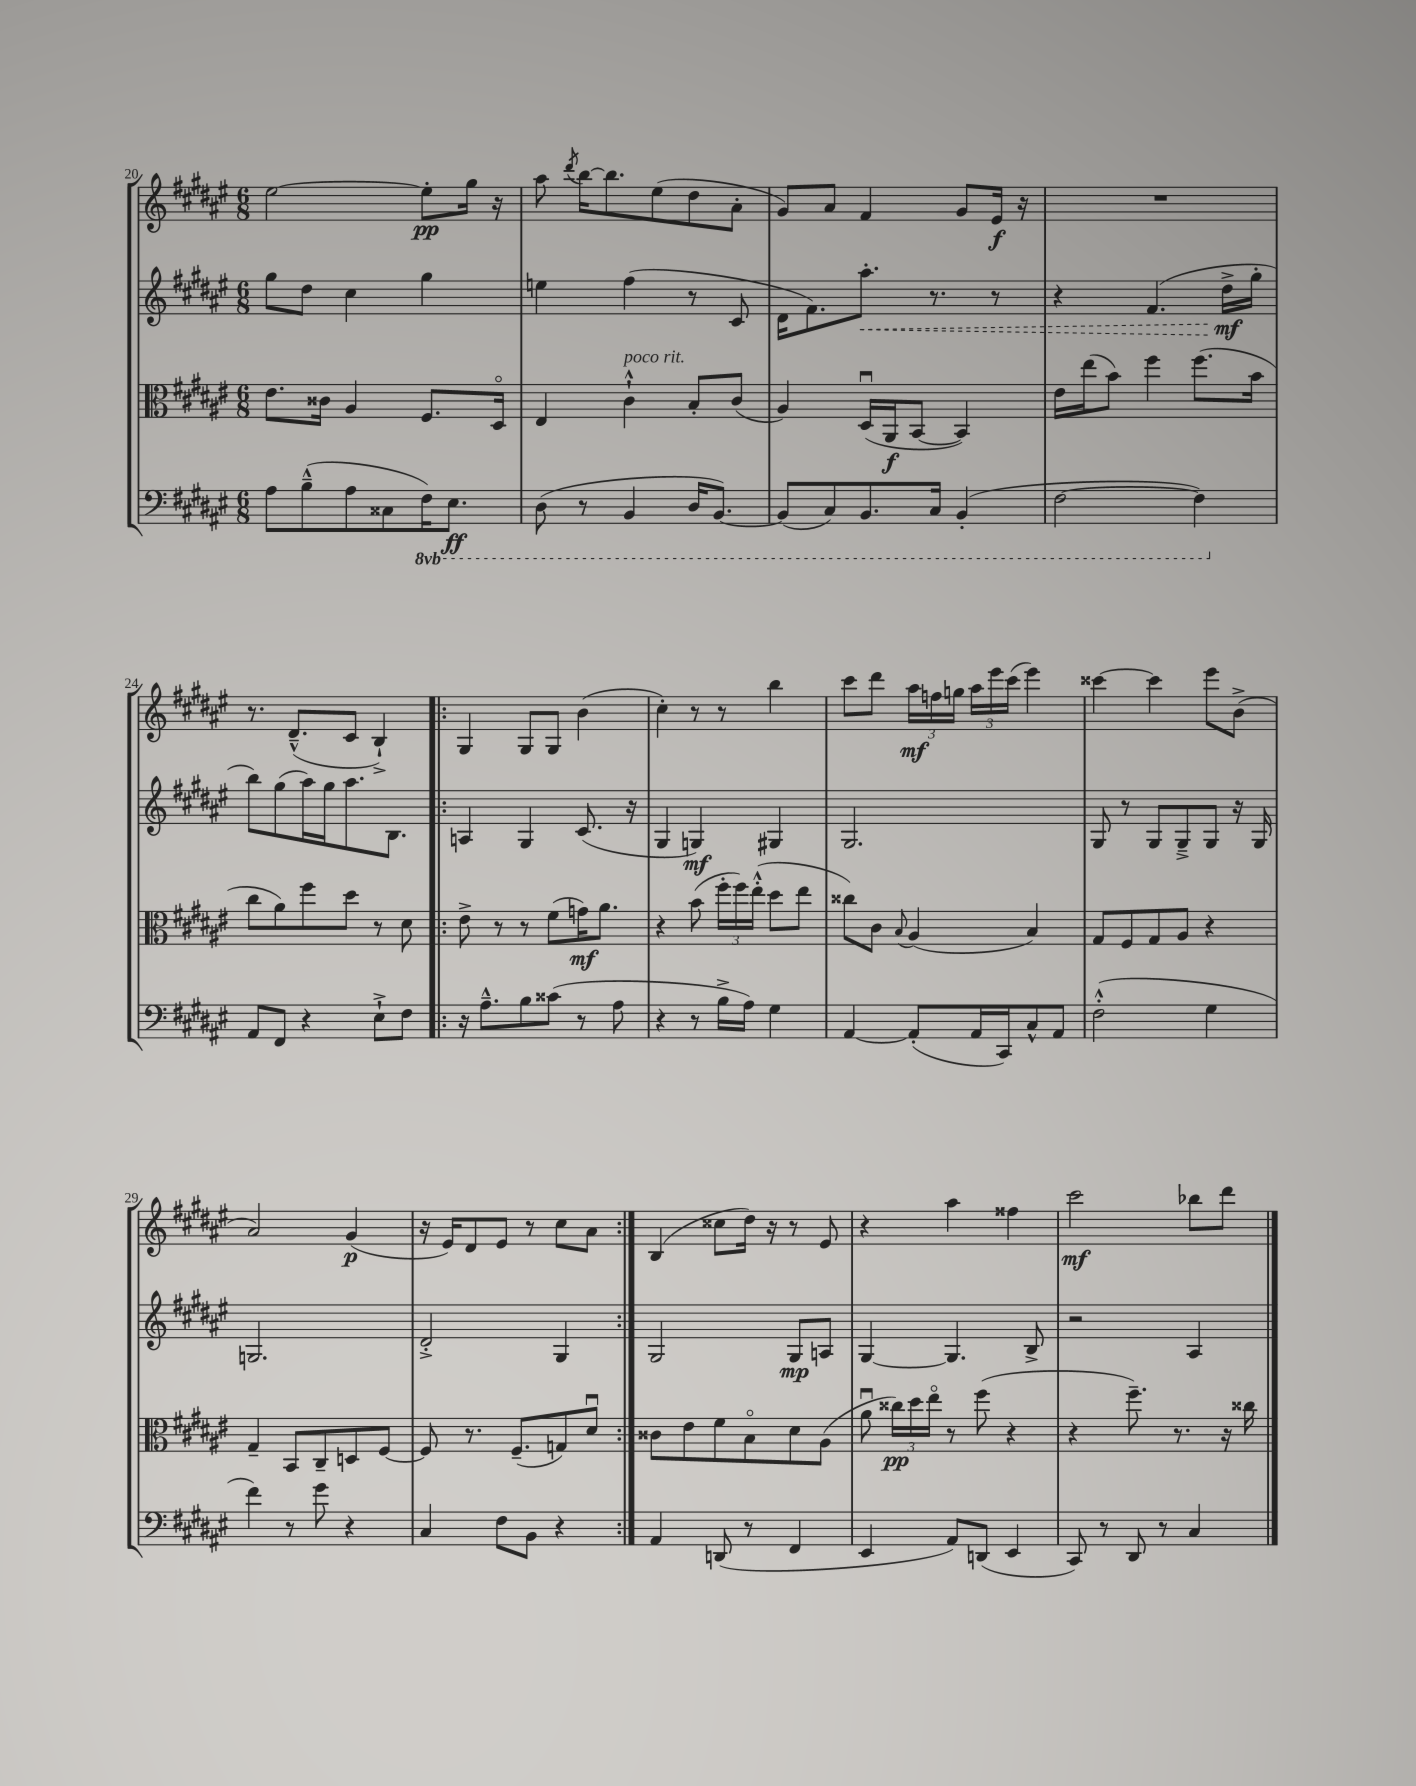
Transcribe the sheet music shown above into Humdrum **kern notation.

**kern	**dynam	**kern	**dynam	**kern	**dynam	**kern	**dynam
*part4	*part4	*part3	*part3	*part2	*part2	*part1	*part1
*staff4	*staff4	*staff3	*staff3	*staff2	*staff2	*staff1	*staff1
*clefF4	*	*clefC3	*	*clefG2	*	*clefG2	*
*k[f#c#g#d#a#e#]	*	*k[f#c#g#d#a#e#]	*	*k[f#c#g#d#a#e#]	*	*k[f#c#g#d#a#e#]	*
*M6/8	*	*M6/8	*	*M6/8	*	*M6/8	*
=20	=20	=20	=20	=20	=20	=20	=20
8A#\L	.	8.e#\L	.	8gg#\L	.	[2ee#\	.
(8B~^^\	.	.	.	8dd#\J	.	.	.
.	.	16c##X\Jk	.	.	.	.	.
8A#\	.	4A#/	.	4cc#\	.	.	.
8C##X\	.	.	.	.	.	.	.
*8ba	*	*	*	*	*	*	*
16FF#\K)	.	8.F#/L	.	4gg#\	.	8ee#'\L]	pp
8.EE#\J	ff	.	.	.	.	.	.
.	.	.	.	.	.	16gg#\Jk	.
.	.	16D#/Jk	.	.	.	16r	.
=21	=21	=21	=21	=21	=21	=21	=21
(8DD#\	.	4E#/	.	4een\	.	8aa#\	.
.	.	.	.	.	.	8qddd#/	.
8r	.	.	.	.	.	[16bb\KL	.
.	.	.	.	.	.	8.bb\]	.
!	!	!LO:TX:a:i:t=poco rit.	!	!	!	!	!
4BBB/	.	4c#`^^\	.	(4ff#\	.	.	.
.	.	.	.	.	.	(8ee#\	.
16DD#/KL	.	8B'/L	.	8r	.	8dd#\	.
[8.BBB/J)	.	.	.	.	.	.	.
.	.	(8c#/J	.	8c#/	.	8a#'\J	.
=22	=22	=22	=22	=22	=22	=22	=22
(8BBB/L]	.	4A#/)	.	16d#\KL	.	8g#/L)	.
.	.	.	.	8.f#\)	.	.	.
8CC#/)	.	.	.	.	.	8a#/J	.
!	!	!	!	!	!LO:HP:b	!	!
8.BBB/	.	(16D#u/LL	.	8.aa#'\J	<	4f#/	.
.	.	16AA#/J	f	.	.	.	.
.	.	[8BB/J	.	.	.	.	.
16CC#/Jk	.	.	.	8.r	.	.	.
(4BBB'/	.	4BB/])	.	.	.	8g#/L	.
.	.	.	.	8r	.	16e#/Jk	f
.	.	.	.	.	.	16r	.
=23	=23	=23	=23	=23	=23	=23	=23
[2FF#\	.	16e#\LL	.	4r	.	2.r	.
.	.	(16ee#\J	.	.	.	.	.
.	.	8b\J)	.	.	.	.	.
.	.	4ff#\	.	(4.f#/	.	.	.
4FF#\])	.	(8.ff#\L	.	.	.	.	.
.	.	.	.	16dd#^\LL	mf	.	.
.	.	16b\Jk	.	16gg#'\JJ	[	.	.
!!LO:LB:g=z
=24	=24	=24	=24	=24	=24	=24	=24
*X8ba	*	*	*	*	*	*	*
8AA#/L	.	8cc#\L	.	8bb\L)	.	8.r	.
8FF#/J	.	8a#\)	.	(8gg#\	.	.	.
.	.	.	.	.	.	(8.d#~^^/L	.
4r	.	8ff#\	.	16aa#\L)	.	.	.
.	.	.	.	16gg#\J	.	.	.
.	.	8dd#\J	.	8.aa#\	.	8c#/J	.
8E#`^\L	.	8r	.	.	.	4B`^/)	.
.	.	.	.	8.B\J	.	.	.
8F#\J	.	8d#\	.	.	.	.	.
=25!|:	=25!|:	=25!|:	=25!|:	=25!|:	=25!|:	=25!|:	=25!|:
16r	.	8e#^\	.	4An/	.	4G#/	.
8.A#~^^\L	.	.	.	.	.	.	.
.	.	8r	.	.	.	.	.
8B\	.	8r	.	4G#/	.	8G#/L	.
(8c##X\J	.	(8f#\L	.	.	.	8G#/J	.
8r	.	16gn\K)	mf	(8.c#/	.	(4b\	.
.	.	8.a#\J	.	.	.	.	.
8A#\	.	.	.	.	.	.	.
.	.	.	.	16r	.	.	.
=26	=26	=26	=26	=26	=26	=26	=26
4r	.	4r	.	4G#/	.	4cc#'\)	.
8r	.	(8b\	.	4Gn/)	mf	8r	.
16B^\LL	.	24ff#'\LL	.	.	.	8r	.
.	.	24ff#\)	.	.	.	.	.
16A#\JJ)	.	.	.	.	.	.	.
.	.	(24ee#'^^\JJ	.	.	.	.	.
4G#\	.	8dd#\L	.	4G#X/	.	4bb\	.
.	.	8ee#\J	.	.	.	.	.
=27	=27	=27	=27	=27	=27	=27	=27
[4AA#/	.	8cc##X\L)	.	2.G#/	.	8ccc#\L	.
.	.	8c#\J	.	.	.	8ddd#\J	.
.	.	8qqB/	.	.	.	.	.
(8AA#'/L]	.	(4A#/	.	.	.	24aa#\LL	mf
.	.	.	.	.	.	24ffn\	.
.	.	.	.	.	.	24ggn\JJ	.
16AA#/L	.	.	.	.	.	24aa#\LL	.
.	.	.	.	.	.	24eee#\	.
16CC#/J)	.	.	.	.	.	.	.
.	.	.	.	.	.	(24ccc#\JJ	.
8C#^^/	.	4B/)	.	.	.	4eee#\)	.
8AA#/J	.	.	.	.	.	.	.
=28	=28	=28	=28	=28	=28	=28	=28
(2F#'^^\	.	8G#/L	.	8G#/	.	[4ccc##X\	.
.	.	8F#/	.	8r	.	.	.
.	.	8G#/	.	8G#/L	.	4ccc##\]	.
.	.	8A#/J	.	8G#~^/	.	.	.
4G#\	.	4r	.	8G#/J	.	8eee#\L	.
.	.	.	.	16r	.	(8b^\J	.
.	.	.	.	16G#/	.	.	.
!!LO:LB:g=z
=29	=29	=29	=29	=29	=29	=29	=29
4f#\)	.	4G#~/	.	2.Gn/	.	2a#/)	.
8r	.	8BB/L	.	.	.	.	.
8g#\	.	8C#~/	.	.	.	.	.
4r	.	8Dn/	.	.	.	(4g#/	p
.	.	[8F#/J	.	.	.	.	.
=30	=30	=30	=30	=30	=30	=30	=30
4C#/	.	8F#/]	.	2d#'^/	.	16r	.
.	.	.	.	.	.	16e#/KL)	.
.	.	8.r	.	.	.	8d#/	.
8F#\L	.	.	.	.	.	8e#/J	.
.	.	(8.F#~/L	.	.	.	.	.
8BB\J	.	.	.	.	.	8r	.
4r	.	8Gn/)	.	4G#/	.	8cc#\L	.
.	.	8d#u/J	.	.	.	8a#\J	.
=31:|!	=31:|!	=31:|!	=31:|!	=31:|!	=31:|!	=31:|!	=31:|!
4AA#/	.	8c##X\L	.	2G#/	.	(4B/	.
.	.	8e#\	.	.	.	.	.
(8DDn/	.	8f#\	.	.	.	8cc##X\L	.
8r	.	8B\	.	.	.	16dd#\Jk)	.
.	.	.	.	.	.	16r	.
4FF#/	.	8d#\	.	8G#/L	mp	8r	.
.	.	(8A#\J	.	8An/J	.	8e#/	.
=32	=32	=32	=32	=32	=32	=32	=32
4EE#/	.	8a#u\	.	[4G#/	.	4r	.
.	.	24cc##X\LL)	pp	.	.	.	.
.	.	24dd#\	.	.	.	.	.
.	.	24ee#\JJ	.	.	.	.	.
8AA#/L)	.	8r	.	4.G#/]	.	4aa#\	.
(8DDn/J	.	(8ff#\	.	.	.	.	.
4EE#/	.	4r	.	.	.	4ff##X\	.
.	.	.	.	8B^/	.	.	.
=33	=33	=33	=33	=33	=33	=33	=33
8CC#/)	.	4r	.	2r	.	2ccc#\	mf
8r	.	.	.	.	.	.	.
8DD#/	.	8.ff#~\)	.	.	.	.	.
8r	.	.	.	.	.	.	.
.	.	8.r	.	.	.	.	.
4C#/	.	.	.	4A#/	.	8bb-X\L	.
.	.	16r	.	.	.	8ddd#\J	.
.	.	16cc##X\	.	.	.	.	.
==	==	==	==	==	==	==	==
*-	*-	*-	*-	*-	*-	*-	*-
